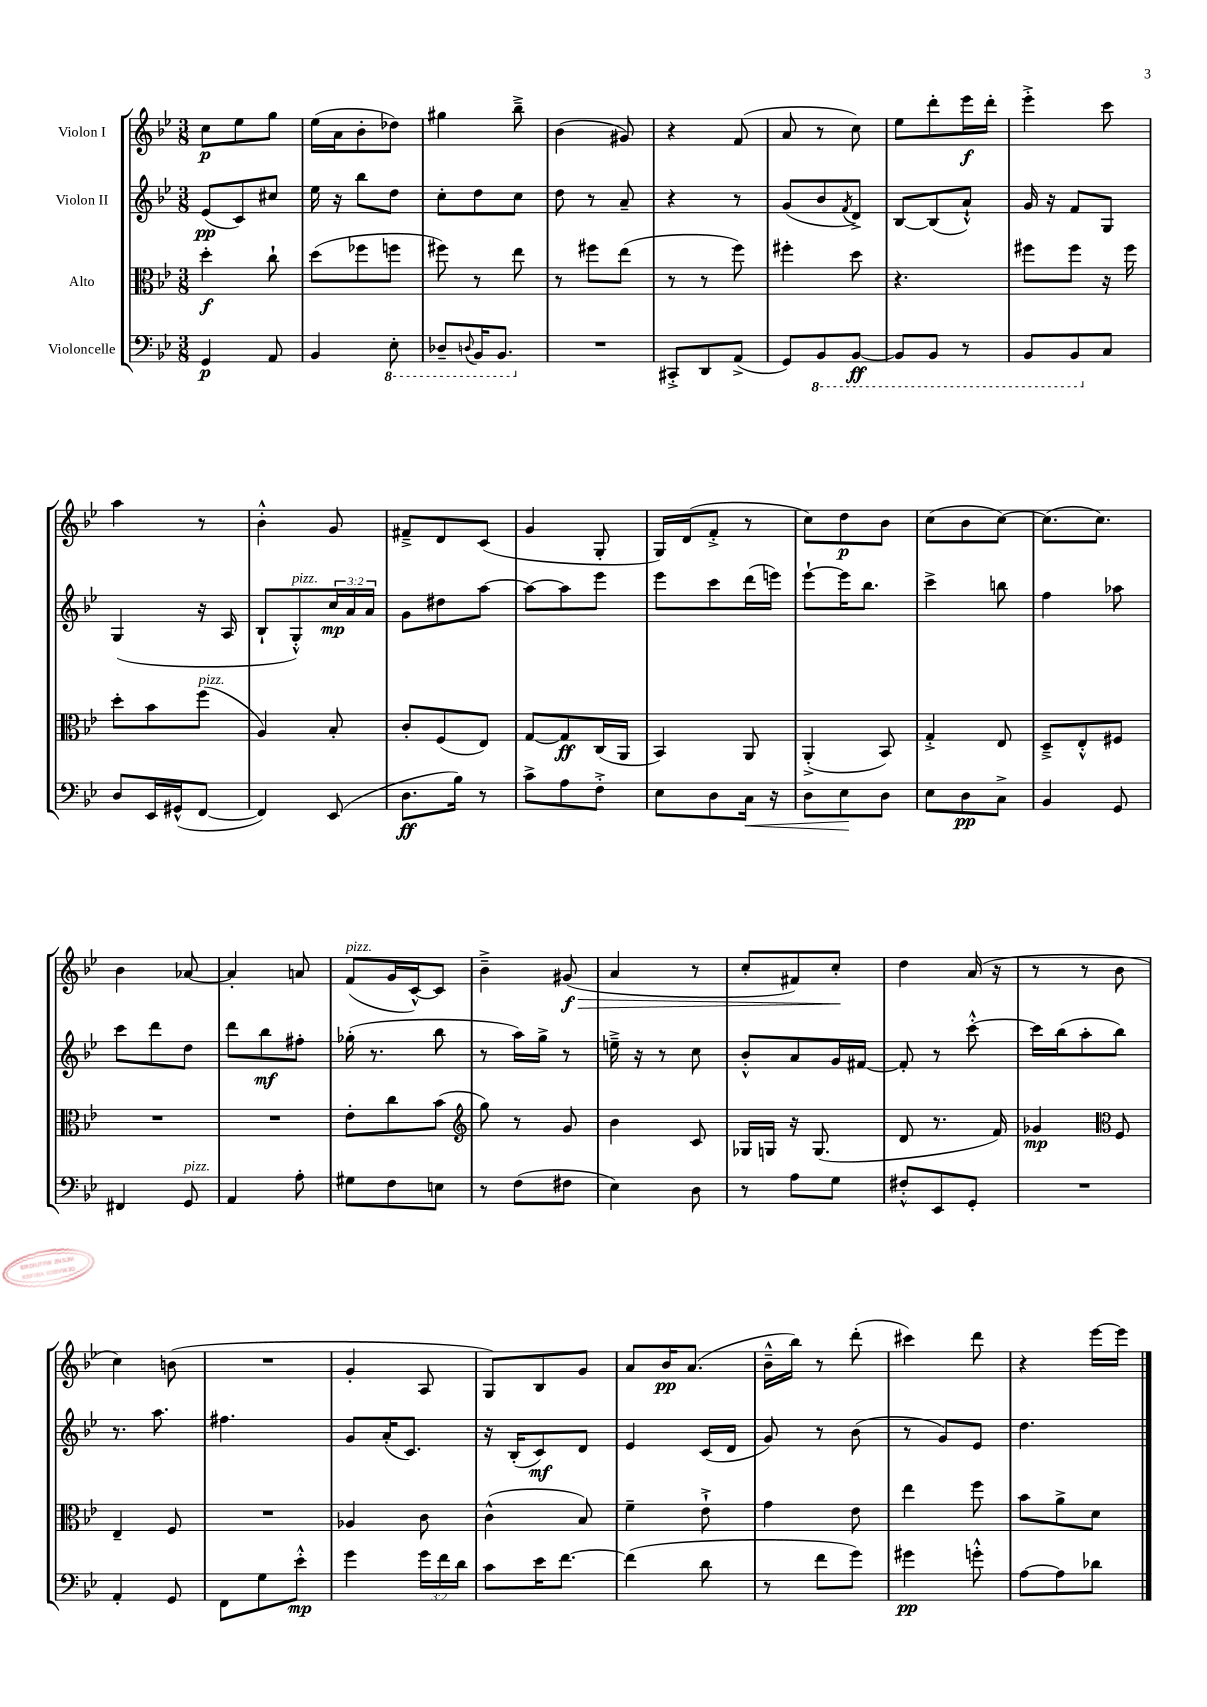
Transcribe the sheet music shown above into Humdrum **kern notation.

**kern	**kern	**kern	**kern
*staff4	*staff3	*staff2	*staff1
*clefF4	*clefC3	*clefG2	*clefG2
*k[b-e-]	*k[b-e-]	*k[b-e-]	*k[b-e-]
*M3/8	*M3/8	*M3/8	*M3/8
4GG	4dd'	(8e-	8cc
.	.	8c)	8ee-
8AA	8cc`	8cc#	8gg
=	=	=	=
4BB-	(8dd	16ee-	(16ee-
.	.	16r	16a
.	8ff-	8bb-	8b-'
8EE-'	8ff	8dd	8dd-)
=	=	=	=
8DD-~	8ff#)	8cc'	4gg#
8qqDD	.	.	.
16BBB-	8r	8dd	.
8.BBB-	.	.	.
.	8ee-	8cc	8bb-~^
=	=	=	=
4.r	8r	8dd	(4b-
.	8ff#	8r	.
.	(8ee-	8a~	8g#)
=	=	=	=
8CC#'^	8r	4r	4r
8DD	8r	.	.
(8AA^	8ff)	8r	(8f
=	=	=	=
8GG)	4ff#'	(8g	8a
8BBB-	.	8b-	8r
.	.	8qf	.
[8BBB-	8dd	8d^)	8cc)
=	=	=	=
8BBB-]	4.r	[8B-	8ee-
8BBB-	.	(8B-]	8ddd'
8r	.	8a`^^)	16eee-
.	.	.	16ddd'
=	=	=	=
8BBB-	8ff#	16g	4eee-'^
.	.	16r	.
8BBB-	8ff#	8f	.
8C	16r	8G	8ccc
.	16ff#	.	.
=	=	=	=
8D	8dd'	(4G	4aa
16EE-	8b-	.	.
(16GG#^^	.	.	.
[8FF	(8ff	16r	8r
.	.	16A	.
=	=	=	=
4FF])	4A)	8B-`	4b-'^^
.	.	8G'^^)	.
(8EE-	8B-'	24cc	8g
.	.	24a	.
.	.	24a	.
=	=	=	=
8.D	8c'	8g	8f#~^
.	(8F	8dd#	8d
16B-)	.	.	.
8r	8E-)	[8aa	(8c
=	=	=	=
8c^	[8G	8aa_	4g
8A	8G]	8aa]	.
8F'^	(16C	8eee-	8G'
.	16AA	.	.
=	=	=	=
8E-	4BB-)	8eee-	16G)
.	.	.	(16d
8D	.	8ccc	8f'^
16C	8AA	(16ddd	8r
16r	.	16eee)	.
=	=	=	=
8D	(4AA'^	[8eee-`	8cc)
8E-	.	16eee-]	8dd
.	.	8.bb-	.
8D	8BB-)	.	8b-
=	=	=	=
8E-	4G'^	4ccc^	(8cc
8D	.	.	8b-
8C^	8E-	8bb	[8cc)
=	=	=	=
4BB-	8D~^	4ff	(8.cc]
.	8E-'^^	.	.
.	.	.	8.cc)
8GG	8F#	8aa-	.
=	=	=	=
4FF#	4.r	8ccc	4b-
.	.	8ddd	.
8GG	.	8dd	[8a-
=	=	=	=
4AA	4.r	8ddd	4a-']
.	.	8bb-	.
8A'	.	8ff#'	8a
=	=	=	=
8G#	8e-'	(16gg-'	(8f
.	.	8.r	.
8F	8cc	.	16g
.	.	.	[16c^^)
8E	(8b-	8bb-	8c]
=	=	=	=
*	*clefG2	*	*
8r	8gg)	8r	4b-~^
(8F	8r	16aa)	.
.	.	16gg^	.
8F#	8g	8r	(8g#
=	=	=	=
4E-)	4b-	16ee~^	4a
.	.	16r	.
.	.	8r	.
8D	8c	8cc	8r
=	=	=	=
8r	16G-	8b-'^^	8cc'
.	16G	.	.
8A	16r	8a	8f#)
.	(8.G	.	.
8G	.	16g	8cc'
.	.	[16f#	.
=	=	=	=
8F#'^^	8d	8f#']	4dd
8EE-	8.r	8r	.
8GG'	.	[8ccc'^^	(16a
.	16f)	.	16r
=	=	=	=
4.r	4g-	16ccc]	8r
.	.	(16bb-	.
.	.	8aa'	8r
*	*clefC3	*	*
.	8F	8bb-)	8b-
=	=	=	=
4AA'	4E-~	8.r	4cc)
.	.	8.aa	.
8GG	8F	.	(8b
=	=	=	=
8FF	4.r	4.ff#	4.r
8G	.	.	.
8e-'^^	.	.	.
=	=	=	=
4g	4A-	8g	4g'
.	.	(16a'	.
.	.	8.c)	.
24g	8c	.	8A
24f	.	.	.
24d	.	.	.
=	=	=	=
8c	(4c^^	16r	8G)
.	.	(16B-'	.
16e-	.	8c)	8B-
[8.f	.	.	.
.	8B-)	8d	8g
=	=	=	=
(4f]	4f~	4e-	8a
.	.	.	16b-
.	.	.	(8.a
8d	8e-`^	(16c	.
.	.	16d	.
=	=	=	=
8r	4g	8g)	16b-~^^
.	.	.	16bb-)
8f	.	8r	8r
8g)	8e-	(8b-	(8ddd'
=	=	=	=
4g#	4ee-	8r	4ccc#)
.	.	8g)	.
8g'^^	8ff	8e-	8ddd
=	=	=	=
[8A	8b-	4.dd	4r
8A]	8a^	.	.
8d-	8d	.	[16eee-
.	.	.	16eee-]
==	==	==	==
*-	*-	*-	*-
